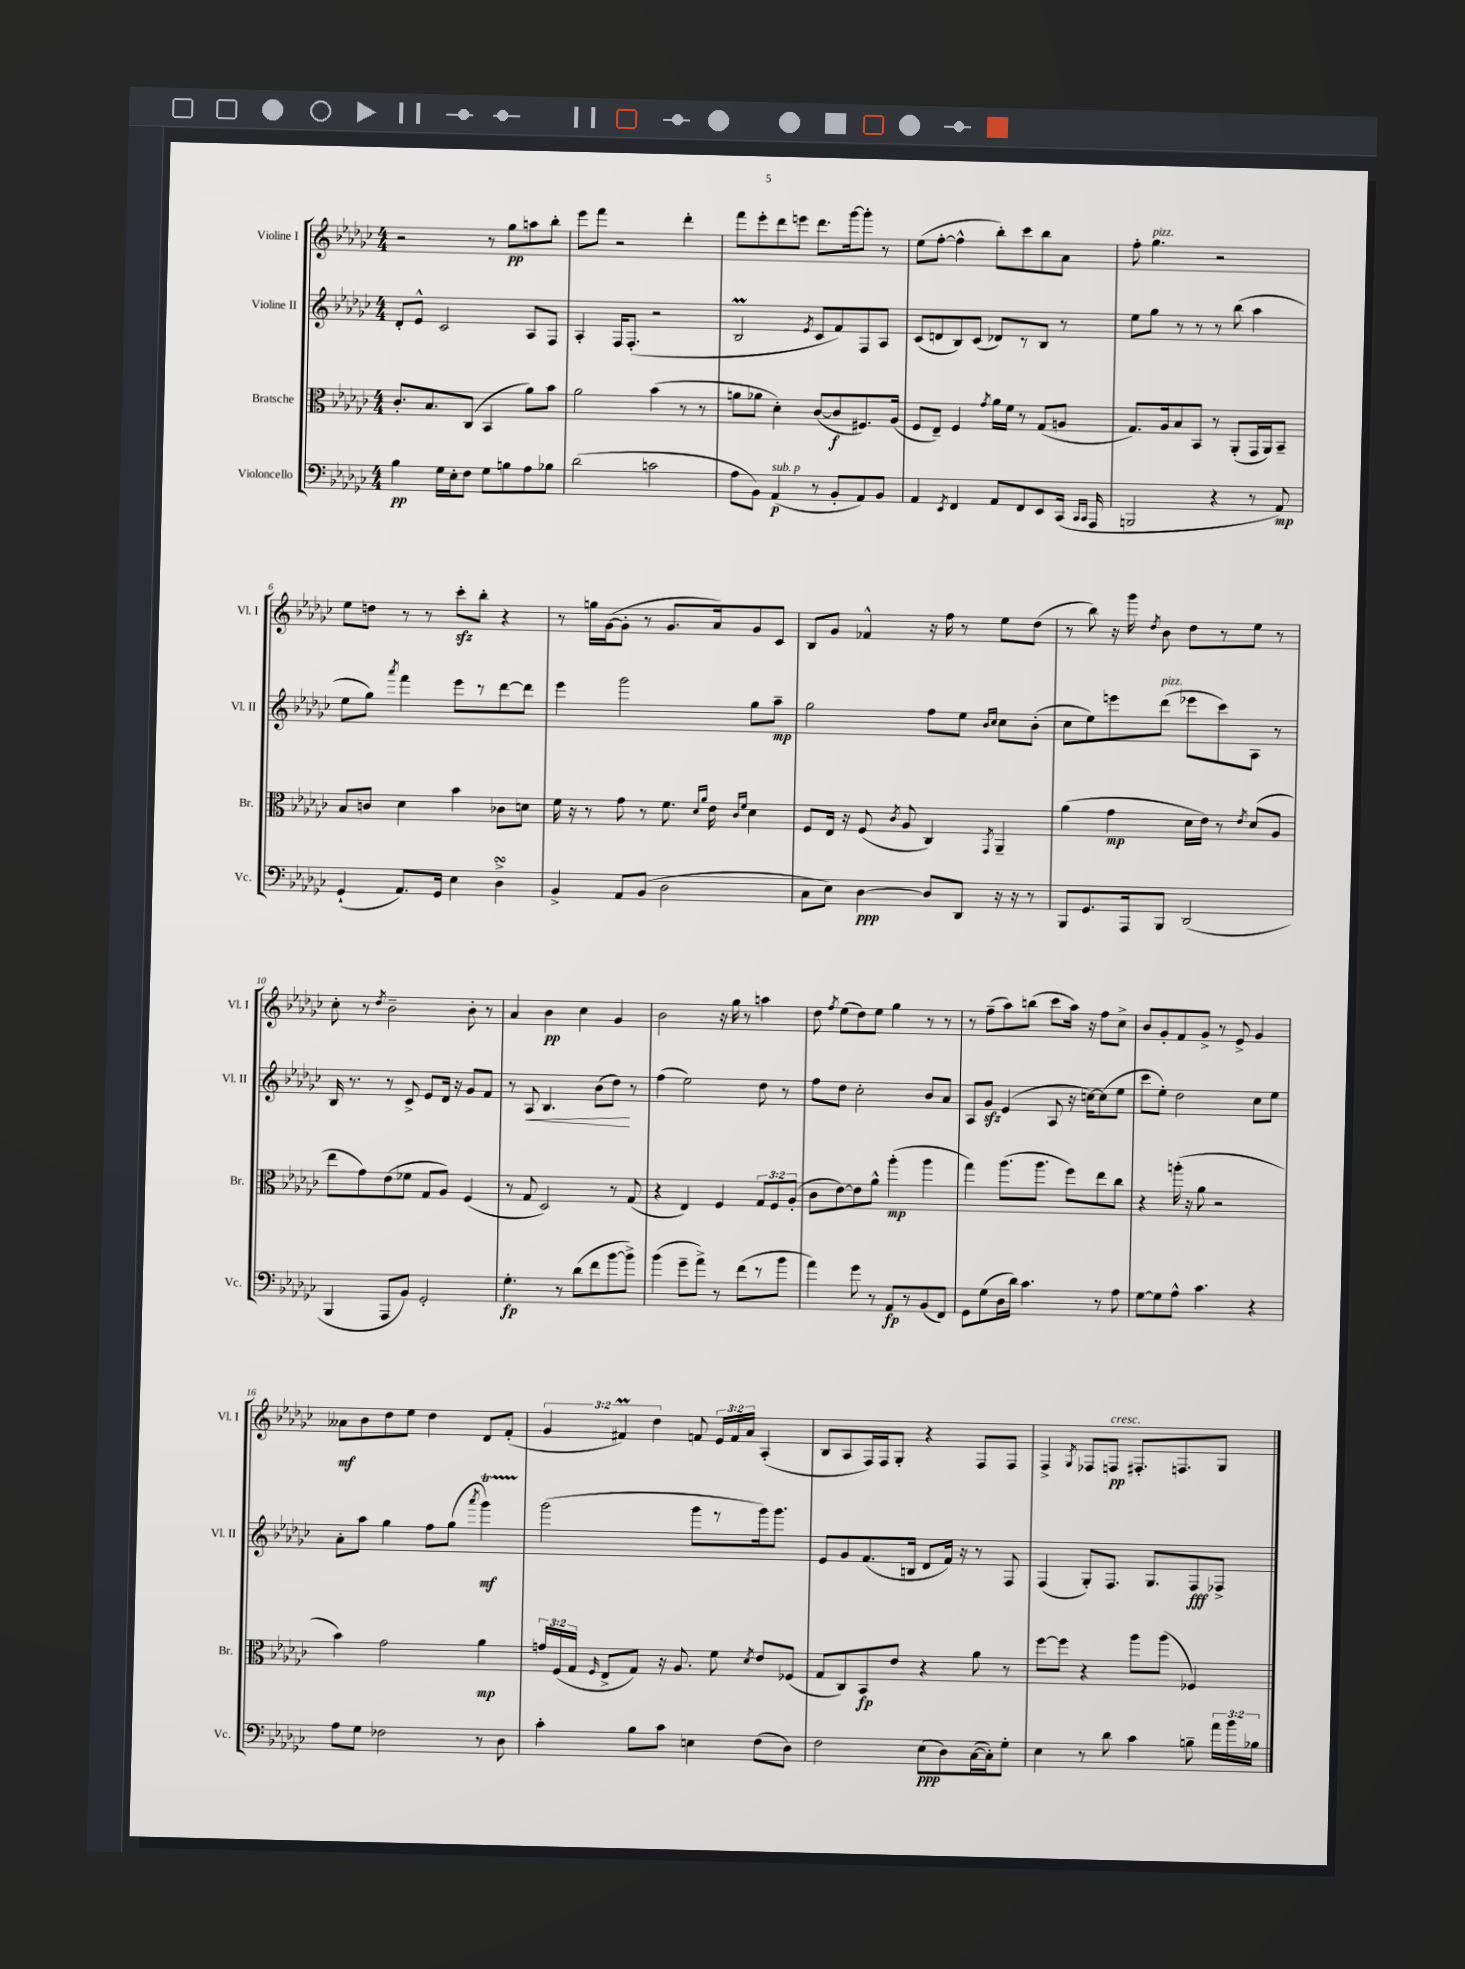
<<
\new StaffGroup <<
\new Staff = "s0" \with { instrumentName = "Violine I" shortInstrumentName = "Vl. I" } {
    \clef treble \key ges \major \numericTimeSignature \time 4/4 \override Staff.TupletNumber.text = #tuplet-number::calc-fraction-text
    \autoBeamOff r2 r8 ges''8[\pp a''8 bes''8]-. |
    ees'''8[ f'''8] r2 des'''4-. |
    f'''8[ ees'''8-. des'''8 e'''8] des'''8.[ ges'''16~ ges'''8]-. r8 |
    ees''8[( f''8]~-. f''4-^ bes''8[-.) ces'''8 bes''8 aes'8] |
    f''8-. ges''4.^\markup { \italic "pizz." } r2 |
    ees''8[ d''8] r8 r8 ces'''8[-.\sfz bes''8]-. r4 |
    r8 g''16[ ges'16~( ges'8]-. r8 ges'8.[ aes'16) ges'8 ces'8] |
    bes8[ ges'8] fes'4-^ r16 f''16 r8 ees''8[ des''8]( |
    r8 bes''8) r16 ges'''16 \acciaccatura { des''8 } bes'8 des''8[ r8 ees''8] r8 |
    ces''8-. r8 \acciaccatura { des''8 } bes'2-- bes'8-. r8 |
    aes'4 bes'4\pp ces''4 ges'4 |
    bes'2 r16 ges''16 r8 a''4 |
    des''8 \acciaccatura { f''8 } ees''8[( des''8) ees''8] ges''4 r8 r8 |
    r8 f''8[--( aes''8) b''8]( ces'''8[ aes''16]) r16 f''8[ ces''8]-> |
    bes'8[ ges'8-. f'8 ges'8]-> r8 ees'8-> ges'4 |
    aeses'8[\mf bes'8 des''8 ees''8] des''4 des'8[ f'8]-.( |
    \tuplet 3/2 { ges'4 fis'4\prall) des''4 } f'8 \tuplet 3/2 { ees'16[ f'16 aes'16] } aes4-.( |
    bes8[ aes8 f16) f16 ges8]-. r4 f8[ f8] |
    f4-> \acciaccatura { ges8 } fes8[ f8]\pp^\markup { \italic "cresc." } fis8.[-. f8. ges8] \bar "|." |
}
\new Staff = "s1" \with { instrumentName = "Violine II" shortInstrumentName = "Vl. II" } {
    \clef treble \key ges \major \numericTimeSignature \time 4/4
    \autoBeamOff des'8[-. ees'8]-^ ces'2 aes8[ f8] |
    aes4-. f16[ f8.]-.( r2 |
    bes2\prall \acciaccatura { ees'8 } ces'8[ f'8) f8 aes8] |
    ces'8[( d'8 bes8) ces'8]( des'8[) r8 bes8] r8 |
    ees''8[ ges''8] r8 r8 r8 bes''8( aes''4 |
    ees''8[ ges''8]) \acciaccatura { aes'''8 } f'''4 ees'''8[ r8 des'''8~ des'''8] |
    ees'''4 ges'''2 ges''8[ aes''8]--\mp |
    ges''2 f''8[ ees''8] \grace { bes'16[ ces''16] } ces''8[ bes'8]-.( |
    ces''8[ ees''8) e'''8 des'''8]^\markup { \italic "pizz." }( ees'''8[ ces'''8) aes8] r8 |
    bes16 r8. r8 ces'8-> ees'8[ des'16] r16 ges'8[ f'8] |
    r8 aes8\< bes4. bes'8[( des''8]\!) r8 |
    f''4( ees''2) des''8 r8 |
    f''8[ des''8] ces''2-. bes'8[ aes'8] |
    aes8[ ges'8]\sfz ees'4( aes8 r16 c''16[~) c''8( ees''8] |
    ces'''8[ ees''8]-.) des''2 ces''8[ ees''8] |
    aes'8[-. aes''8] ges''4 f''8[ ges''8]( \acciaccatura { aes'''8 } ges'''4\startTrillSpan\mf) |
    ges'''2\stopTrillSpan( ges'''8[ r8 ges'''16) ges'''8.] |
    ees'8[ ges'8 f'8.( b16] des'8[ f'16]) r16 r8 f8 |
    f4( ges8[-.) f8.] ges8.[ f8\fff fes8]-> \bar "|." |
}
\new Staff = "s2" \with { instrumentName = "Bratsche" shortInstrumentName = "Br." } {
    \clef alto \key ges \major \numericTimeSignature \time 4/4 \override Staff.TupletNumber.text = #tuplet-number::calc-fraction-text
    \autoBeamOff ces'8.[-. bes8. ces8]( bes,4 aes'8[) bes'8] |
    aes'2 bes'4( r8 r8 |
    a'8[ aes'8] des'4-.) ces'8[~( ces'8\f fis8.) aes16]( |
    f8[ ees8]--) f4 \acciaccatura { ges'8 } aes'16[ f'16] r8 ges8[( a8] |
    ges8.[) aes16 bes8 bes,8] r8 aes,8[-.( ges,16 aes,16) bes,8]-- |
    bes8[ c'8] des'4 bes'4 ces'8[ d'8] |
    f'16 r16 r8 ges'8 r8 f'8. \grace { des'16[ aes'16] } ees'16 \grace { ces'16[ f'16] } des'4 |
    f8[ ees16] r16 f8( \acciaccatura { ces'8 } aes8 ces4) \acciaccatura { ges,8 } aes,4-- |
    aes'4( ges'4\mp des'16[ ees'16]) r8 \acciaccatura { ees'8 } des'8[( aes8] |
    ees''8[ ges'8) ees'8( fes'8] ges8[ aes8]) f4( |
    r8 ges8 des2) r8 ges8( |
    r4 ees4) f4 \tuplet 3/2 { ges8[ f8 aes8]-.( } |
    ces'8[ ees'8~) ees'8 aes'8]-^ aes''4-.\mp( aes''4 |
    ges''4) aes''8.[( aes''8.] f''8[) ees''8 ces''8] |
    r4 a''16-.( r16 aes'8 r2 |
    bes'4) ges'2 aes'4\mp |
    \tuplet 3/2 { g'16[ f16( ges16] } \grace { f16 } ees8[-> ges8]) r16 aes8. f'8 \acciaccatura { des'8 } ees'8[ fes8]( |
    ges8[ ces8) bes,8\fp ees'8] r4 aes'8 r8 |
    f''8[~ f''8] r4 aes''8[ aes''8]( fes4) \bar "|." |
}
\new Staff = "s3" \with { instrumentName = "Violoncello" shortInstrumentName = "Vc." } {
    \clef bass \key ges \major \numericTimeSignature \time 4/4 \override Staff.TupletNumber.text = #tuplet-number::calc-fraction-text
    \autoBeamOff bes4\pp ges16[ ees16-. f8] ges8[ b8 aes8 bes8] |
    des'2( c'2 |
    aes8[ bes,8]) aes,4\p^\markup { \italic "sub. p" }( r8 bes,8[-. aes,8) bes,8] |
    aes,4 \acciaccatura { ees,8 } f,4 aes,8[ f,8 ees,8 ces,16]( \grace { ces,16[ ces,16] } aes,,16 |
    b,,2 r4 r8 aes,8\mp) |
    ges,4-!( aes,8.[) ges,16] ees4 des4->\turn |
    bes,4-> aes,8[ bes,8]( des2 |
    ces8[ ees8]) des4~\ppp des8[ des,8] r16 r16 r8 |
    bes,,8[ ges,8. aes,,16 bes,,8] des,2( |
    bes,,4 aes,,8[ bes,8]) ges,2-. |
    ges4.-.\fp r8 des'8[( f'8 bes'8~ bes'8]->) |
    bes'4( ges'8[-- aes'8]->) r8 f'8[( r8 bes'8] |
    aes'4) ges'8 r8 aes,8[\fp r8 bes,8( f,8]) |
    ges,8[ ges8( des16 des'16]) ces'4. r8 aes8 |
    ges8[~ ges8 aes8]-^ ces'4. r4 |
    aes8[ ges8] fes2 r8 des8 |
    ces'4-. bes8[ ces'8] e4 f8[( des8]) |
    f2 ees8[\ppp( des8) ces16~( ces16-.) ges8]-. |
    ees4 r8 des'8 ces'4 b8-- \tuplet 3/2 { aes'16[ bes'16 bes16] } \bar "|." |
}
>>
>>
